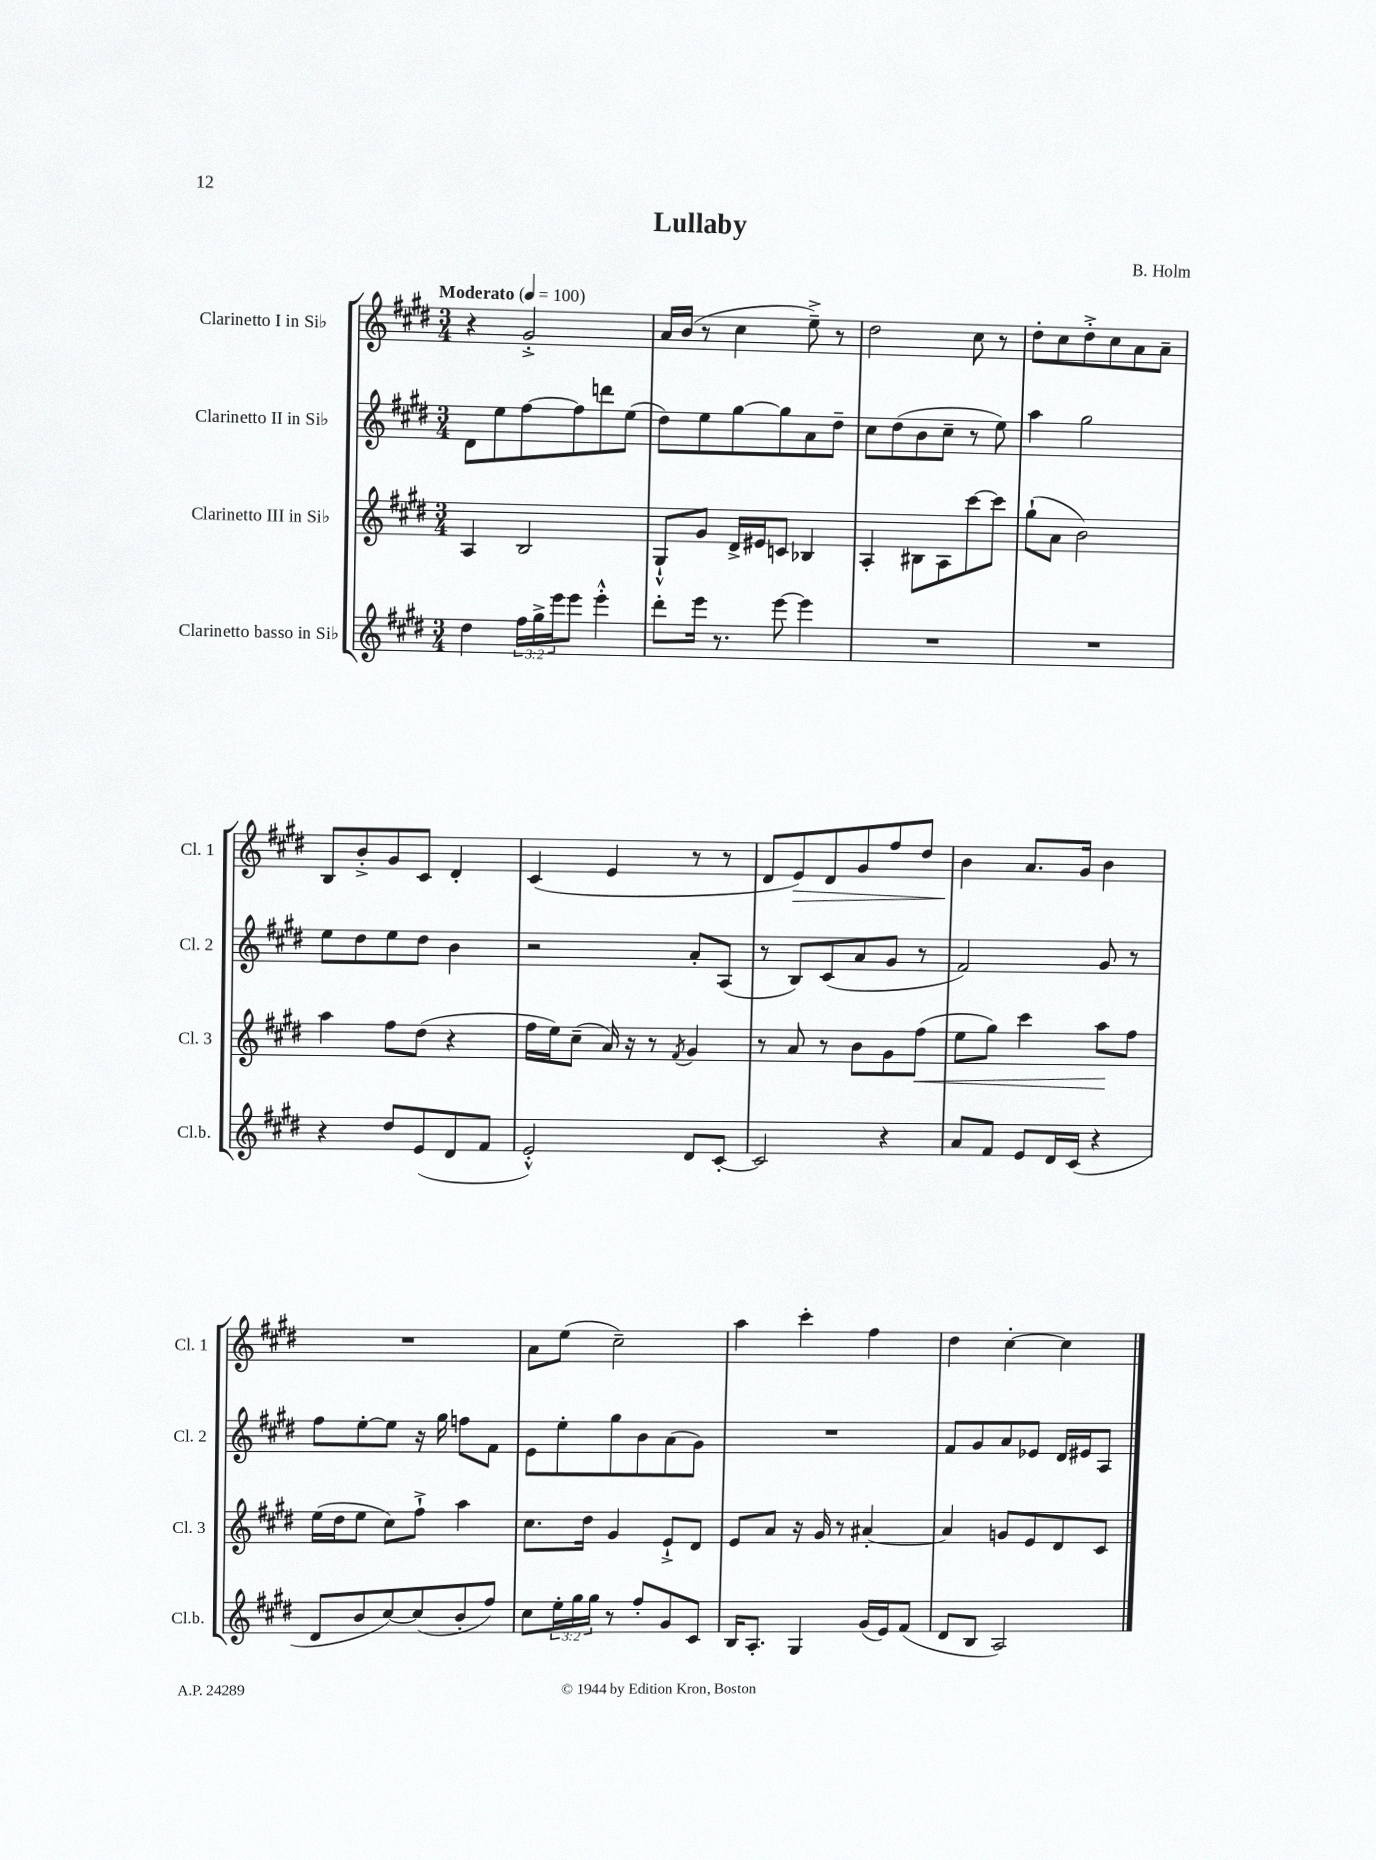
\header { title = "Lullaby" composer = "B. Holm" }
<<
\new StaffGroup <<
\new Staff = "s0" \with { instrumentName = "Clarinetto I in Sib" shortInstrumentName = "Cl. 1" } {
    \clef treble \key e \major \numericTimeSignature \time 3/4 \tempo "Moderato" 4 = 100
    r4 gis'2-.-> |
    a'16 b'16( r8 cis''4 e''8--->) r8 |
    dis''2 cis''8 r8 |
    dis''8-. cis''8 dis''8-.-> cis''8 a'8 a'8-- |
    b8 b'8-.-> gis'8 cis'8 dis'4-. |
    cis'4( e'4 r8 r8 |
    dis'8 e'8\>) dis'8 gis'8 fis''8 dis''8 |
    b'4\! a'8. gis'16 b'4 |
    R2. |
    a'8 e''8( cis''2--) |
    a''4 cis'''4-. fis''4 |
    dis''4 cis''4~-. cis''4 \bar "|." |
}
\new Staff = "s1" \with { instrumentName = "Clarinetto II in Sib" shortInstrumentName = "Cl. 2" } {
    \clef treble \key e \major \numericTimeSignature \time 3/4
    dis'8 e''8 fis''8~ fis''8 d'''8 e''8( |
    dis''8) e''8 gis''8~ gis''8 a'8 dis''8-- |
    cis''8 dis''8( b'8 cis''8-- r8 e''8) |
    a''4 gis''2 |
    e''8 dis''8 e''8 dis''8 b'4 |
    r2 a'8-. a8( |
    r8 b8) cis'8( a'8 gis'8 r8 |
    fis'2) gis'8 r8 |
    fis''8 e''8~-. e''8 r16 gis''16 f''8 fis'8 |
    e'8 e''8-. gis''8 b'8 a'8( gis'8) |
    R2. |
    fis'8 gis'8 a'8 ees'8 dis'16 eis'16 a8 \bar "|." |
}
\new Staff = "s2" \with { instrumentName = "Clarinetto III in Sib" shortInstrumentName = "Cl. 3" } {
    \clef treble \key e \major \numericTimeSignature \time 3/4
    a4 b2 |
    gis8-!-^ gis'8 dis'16-> eis'16 c'8 bes4 |
    a4-. bis8 a8 cis'''8~ cis'''8 |
    gis''8-!( a'8 b'2) |
    a''4 fis''8 dis''8( r4 |
    fis''16 e''16) cis''8--( a'16) r16 r8 \acciaccatura { fis'8 } gis'4 |
    r8 a'8 r8 b'8 gis'8 fis''8\<( |
    e''8 gis''8) cis'''4 a''8\! fis''8 |
    e''16( dis''16 e''8 cis''8) fis''8-!-> a''4 |
    cis''8. dis''16 gis'4 e'8-!-> dis'8 |
    e'8 a'8 r16 gis'16 r8 ais'4~-. |
    ais'4 g'8 e'8 dis'8 cis'8 \bar "|." |
}
\new Staff = "s3" \with { instrumentName = "Clarinetto basso in Sib" shortInstrumentName = "Cl.b." } {
    \clef treble \key e \major \numericTimeSignature \time 3/4 \override Staff.TupletNumber.text = #tuplet-number::calc-fraction-text
    dis''4 \tuplet 3/2 { fis''16 gis''16-> e'''16 } e'''8 e'''4-.-^ |
    dis'''8-. e'''16 r8. e'''8~ e'''4 |
    R2. |
    R2. |
    r4 dis''8 e'8( dis'8 fis'8 |
    e'2-.-^) dis'8 cis'8~-. |
    cis'2 r4 |
    a'8 fis'8 e'8 dis'16 cis'16( r4 |
    dis'8 b'8 cis''8~) cis''8( b'8-. fis''8) |
    cis''8 \tuplet 3/2 { e''16-. gis''16 gis''16 } r8 fis''8-. gis'8 cis'8 |
    b16 a8.-. gis4 gis'16( e'16) fis'8( |
    dis'8 b8 a2) \bar "|." |
}
>>
>>
\layout { \context { \Score \remove "Bar_number_engraver" } }
